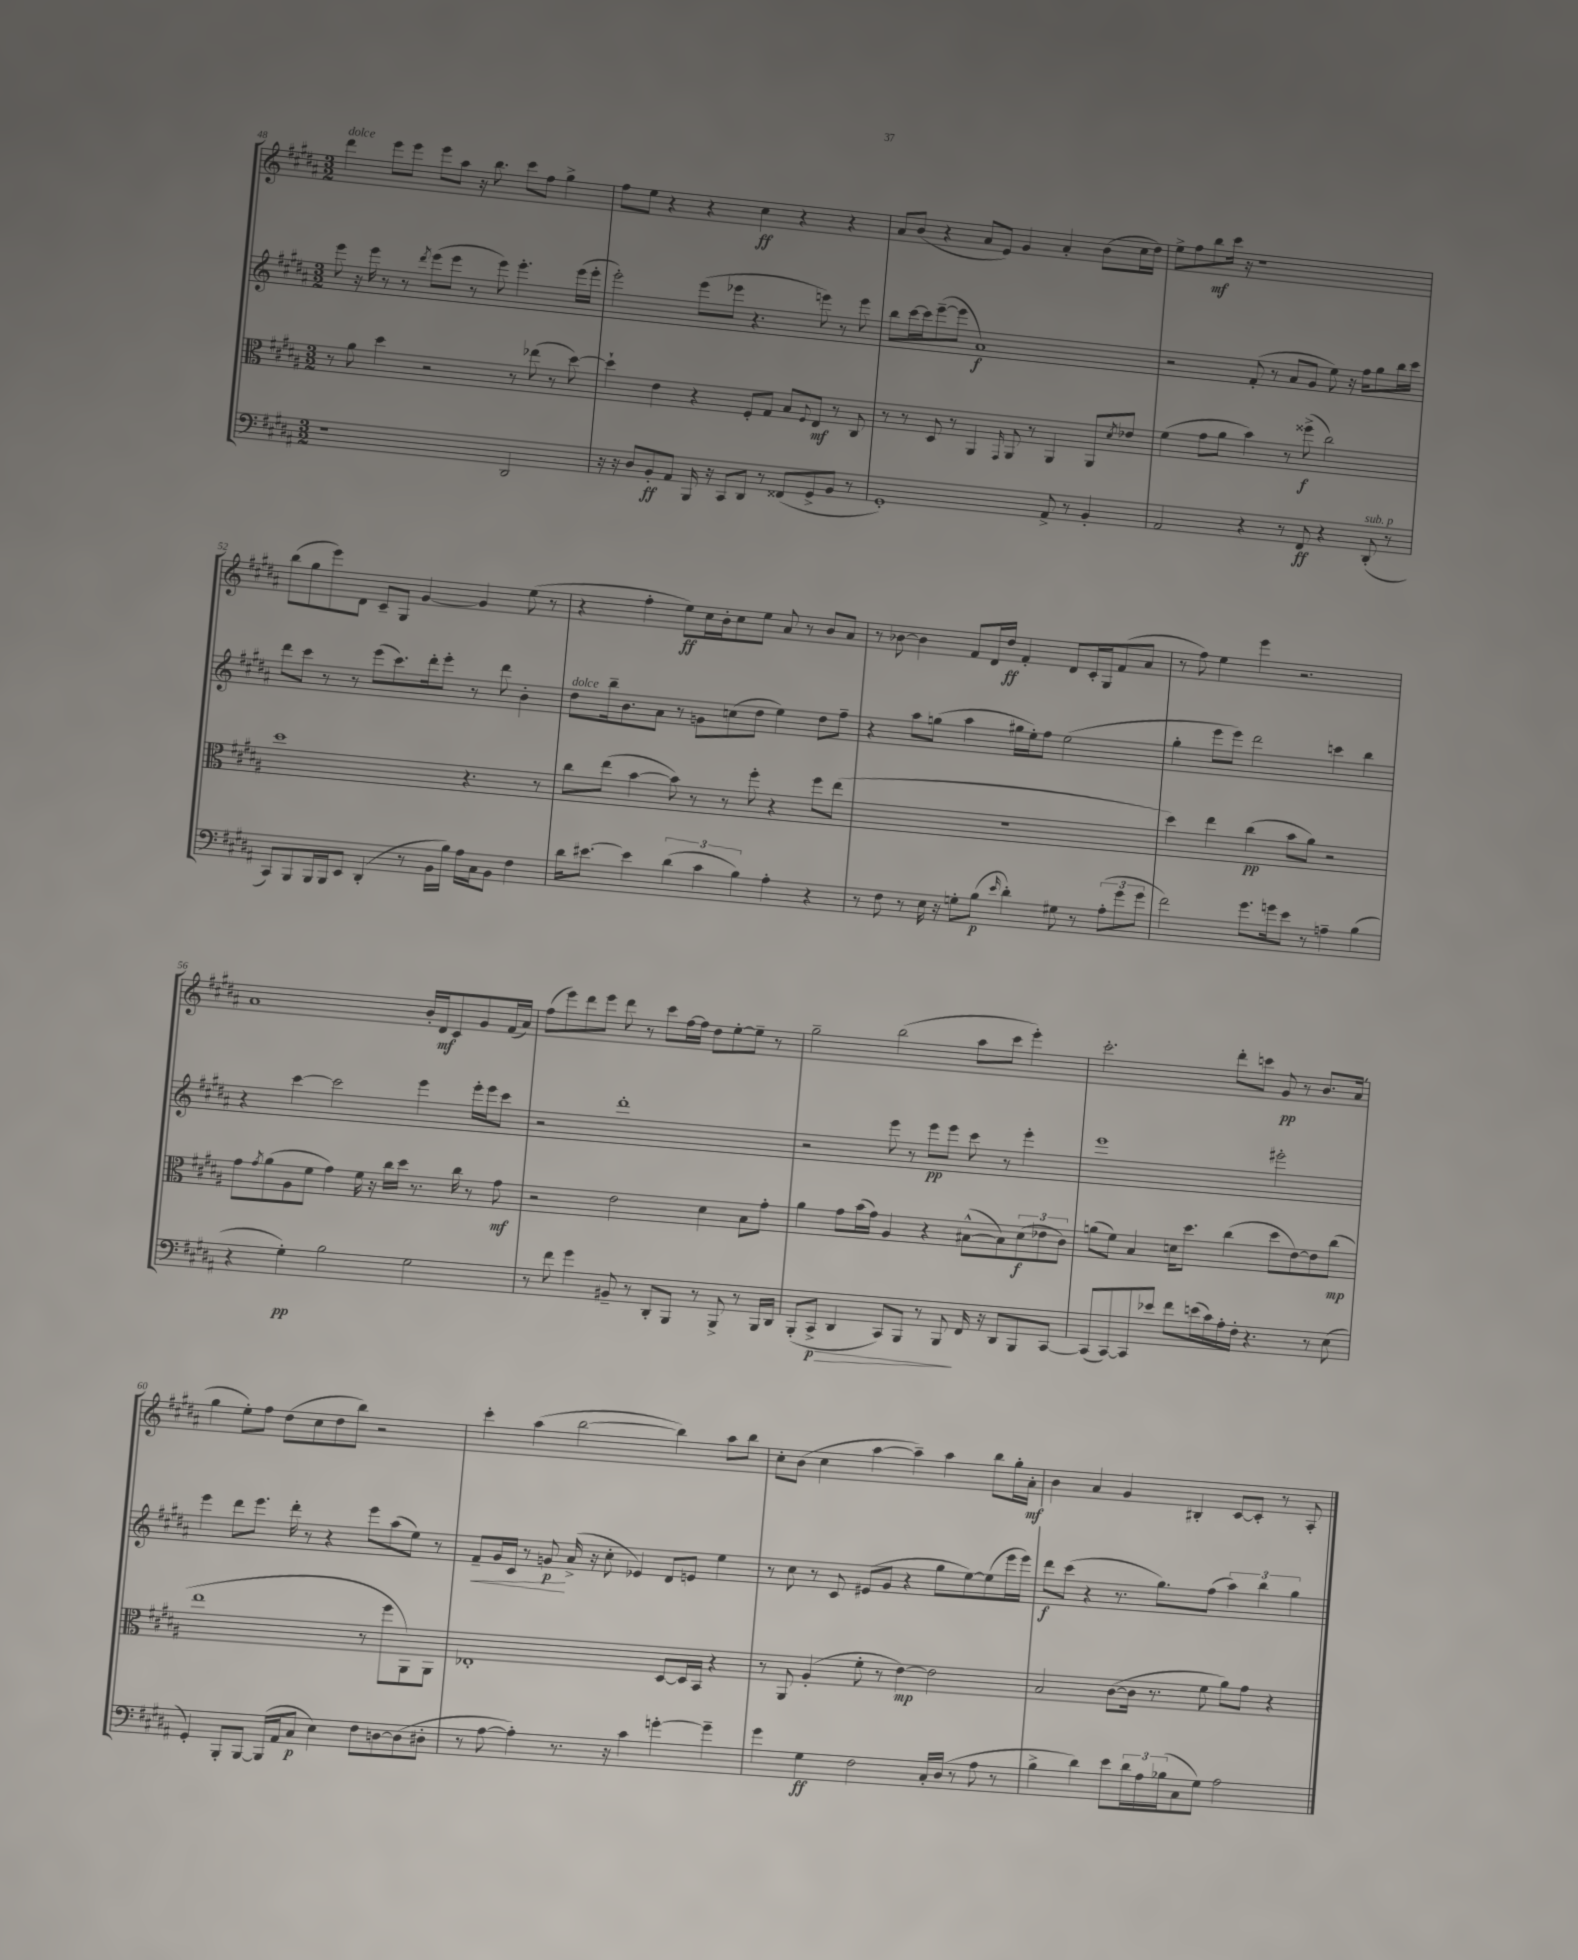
<<
\new StaffGroup <<
\new Staff = "s0" {
    \clef treble \key b \major \numericTimeSignature \time 3/2
    dis'''4^\markup { \italic "dolce" } e'''8 e'''8 e'''8 ais''8 r16 b''8. cis'''8 fis''8 gis''4-> |
    fis''8 e''8 r4 r4 cis''4\ff r4 r4 |
    ais'8 b'8( r4 ais'8 e'8) gis'4 ais'4-. b'8( cis''16 dis''16) |
    e''8-> fis''8 b''8\mf cis'''16 r16 r1 |
    b''8( gis''8 e'''8) dis'8 cis'8-- gis8 gis'4~ gis'4 e''8( r8 |
    r4 fis''4-. e''8\ff) cis''16 b'16-. cis''8 e''8 ais'8 r8 b'8 ais'8 |
    r8 bes'8~ bes'4 fis'8 dis'16 dis''16\ff fis'4-. dis'8 cis'16-. gis16 fis'8( ais'8 |
    r8 fis''8) e''4 e'''4 r2. |
    ais'1 b'16-. dis'16\mf cis'8 gis'8 fis'16( ais'16) |
    fis''8( e'''8) dis'''8 e'''8 dis'''8 r8 cis'''8 fis''16~ fis''16 dis''8 e''8~-. e''8-- r8 |
    gis''2-- b''2( ais''8 cis'''8 e'''4-.) |
    cis'''2.-. dis'''8-. c'''8 gis'8\pp r8 b'8. ais'16( |
    gis''4 e''8-.) fis''8 dis''8( cis''8 dis''8 b''8) r2 |
    cis'''4-. ais''4( b''2~ b''4) ais''8 b''8 |
    cis''8-. b'8( cis''4 ais''4~ ais''4--) ais''4 b''8 gis''16-. ais'16-.\mf |
    b'4 ais'4 gis'4 bis4-. cis'8~ cis'8-. r8 ais8-. \bar "|." |
}
\new Staff = "s1" {
    \clef treble \key b \major \numericTimeSignature \time 3/2
    e'''8 r16 e'''16 r8 r8 \acciaccatura { dis'''8 } e'''8( e'''8 r8 e'''8) e'''4.-. e'''16( e'''16-. |
    e'''2-.) e'''8( ees'''8 r4. e'''8) r8 e'''8 |
    b''8 cis'''16~ cis'''16 e'''8~--( e'''8 ais'1\f) |
    r2 fis'8-.( r8 ais'8 gis'8 e''8) r16 fis''16 gis''8 b''16 cis'''16 |
    dis'''8 cis'''8 r8 r8 e'''8( cis'''8.) dis'''16-. e'''8-. r8 dis'''8 b'4-. |
    dis''8^\markup { \italic "dolce" } b''16-- b'8. ais'8 r8 g'8 c''8( dis''8 e''4) dis''8 fis''8-- |
    r4 ais''8 g''8( ais''4 gis''16 e''16-.) fis''8 e''2( |
    gis''4-. e'''8 e'''8) dis'''2 c'''4 b''4 |
    r4 cis'''4~ cis'''2 e'''4 e'''16-. e'''16 cis'''8 |
    r2 dis'''1-. |
    r2 e'''8 r8 e'''8\pp e'''8 cis'''8 r8 e'''4-. |
    e'''1 eis'''2-. |
    e'''4 dis'''8 e'''8. dis'''16-. r8 r4 e'''8 ais''8( e''8) r8 |
    fis'8--\< gis'16 cis'16 r8 g'8\p\! ais'16->( r16 cis''8-. ees'4) dis'8 e'8 e''4 |
    r8 cis''8 r8 cis'8 eis'8( gis'8 r4 gis''8 e''8~) e''8( e'''16 e'''16) |
    dis'''8\f cis'''8( r4 r8. gis''8.) fis''8( \tuplet 3/2 { ais''4) b''4 gis''4 } \bar "|." |
}
\new Staff = "s2" {
    \clef alto \key b \major \numericTimeSignature \time 3/2
    r8 ais'8 dis''4 r2 r8 ees''8( r8 dis''8~) |
    dis''4-! e'4 r4 fis8-. gis8 b8 \appoggiatura { fis8 } e8\mf r8 cis8 |
    r8 r8 dis8 r8 ais,4 \grace { gis,16 } ais,8 r8 ais,4 ais,8 \acciaccatura { dis'8 } ees'8 |
    fis'4( gis'8 ais'8 b'4) r8 fisis''8->\f( cis''2) |
    dis''1 r4. r8 |
    cis''8 e''8( b'4~ b'8) r8 r8 fis''8-. r4 fis''8 e''8( |
    R1. |
    dis''4) e''4 cis''4\pp( b'8 ais'8) r2 |
    gis'8 \acciaccatura { gis'8 } ais'8( ais8 fis'8 gis'4) fis'16 r16 cis''16 dis''16 r8. cis''16 r8 gis'8\mf |
    r2 e'2 dis'4 b8 gis'8-. |
    ais'4 gis'8 b'16( gis'16) ais4 r4 bis8~-^( bis8) \tuplet 3/2 { dis'8\f( ees'8 cis'8) } |
    a'8( fis'8) b4 d'16 dis''8. cis''4( dis''8 e'8~) e'8 cis''8\mp( |
    e''1 r8 fis''8 ais,8) ais,8 |
    ees1-. dis8~ dis16 b,16 r4 |
    r8 ais,8 ais4-.( fis'8-. r8 e'4~\mp) e'2 |
    b2 cis'8~( cis'16 r8. fis'8 ais'8) gis'8 r4 \bar "|." |
}
\new Staff = "s3" {
    \clef bass \key b \major \numericTimeSignature \time 3/2
    r1 dis,2 |
    r16 r16 dis8 b,8-.\ff ais,8 b,,16 r16 cis,8 dis,8 r8 fisis,8( gis,8-> b,8 r8 |
    gis,1-.) ais,8-> r8 b,4-. |
    ais,2 r4 r8 fis,8\ff r4 dis,8-.^\markup { \italic "sub. p" }( r8 |
    cis,8) b,,8 b,,16 b,,16 e,8 dis,4-.( r8 b,16 b16) ais16 cis16 b,8 fis4 |
    dis'16 eis'8.~ eis'4 \tuplet 3/2 { dis'4( cis'4 b4) } ais4-. r4 |
    r8 fis8 r8 e16 r16 g8-. b8\p( \grace { e'16 } dis'4-.) gis8 r8 \tuplet 3/2 { ais8-.( gis'8 gis'8 } |
    fis'2) gis'8. g'16 e'8 r8 a4-- b4( |
    r4 gis4-.\pp) b2 gis2 |
    r8 fis'8 gis'4 bis,8-- r8 dis,8-. b,,8 r8 b,,8-> r8 b,,16 dis,16 |
    b,,8-.( cis,8->\p\> dis,4 cis,8) b,,8 r8 b,,8\! fis,16 r16 dis,8 b,,8 cis,8~ |
    cis,8( cis,8~) cis,8 ees'8 fis'8 e'16( cis'16) ais16-. fis16-. r4. r8 e8( |
    gis,4-.) b,,8-. b,,8~ b,,16( ais,16 cis8\p e4) fis8 d8~ d8( dis8-. |
    r8 ais8~ ais4-.) r8. r16 cis'4 g'4~-. g'4-- |
    gis'4 gis4\ff fis2 cis16-. dis16( r8 ais8 r8 |
    b4-> dis'4) e'8 \tuplet 3/2 { dis'16 ais16 bes16( } cis8 gis8) ais2 \bar "|." |
}
>>
>>
\layout { \context { \Score currentBarNumber = #48 } }
